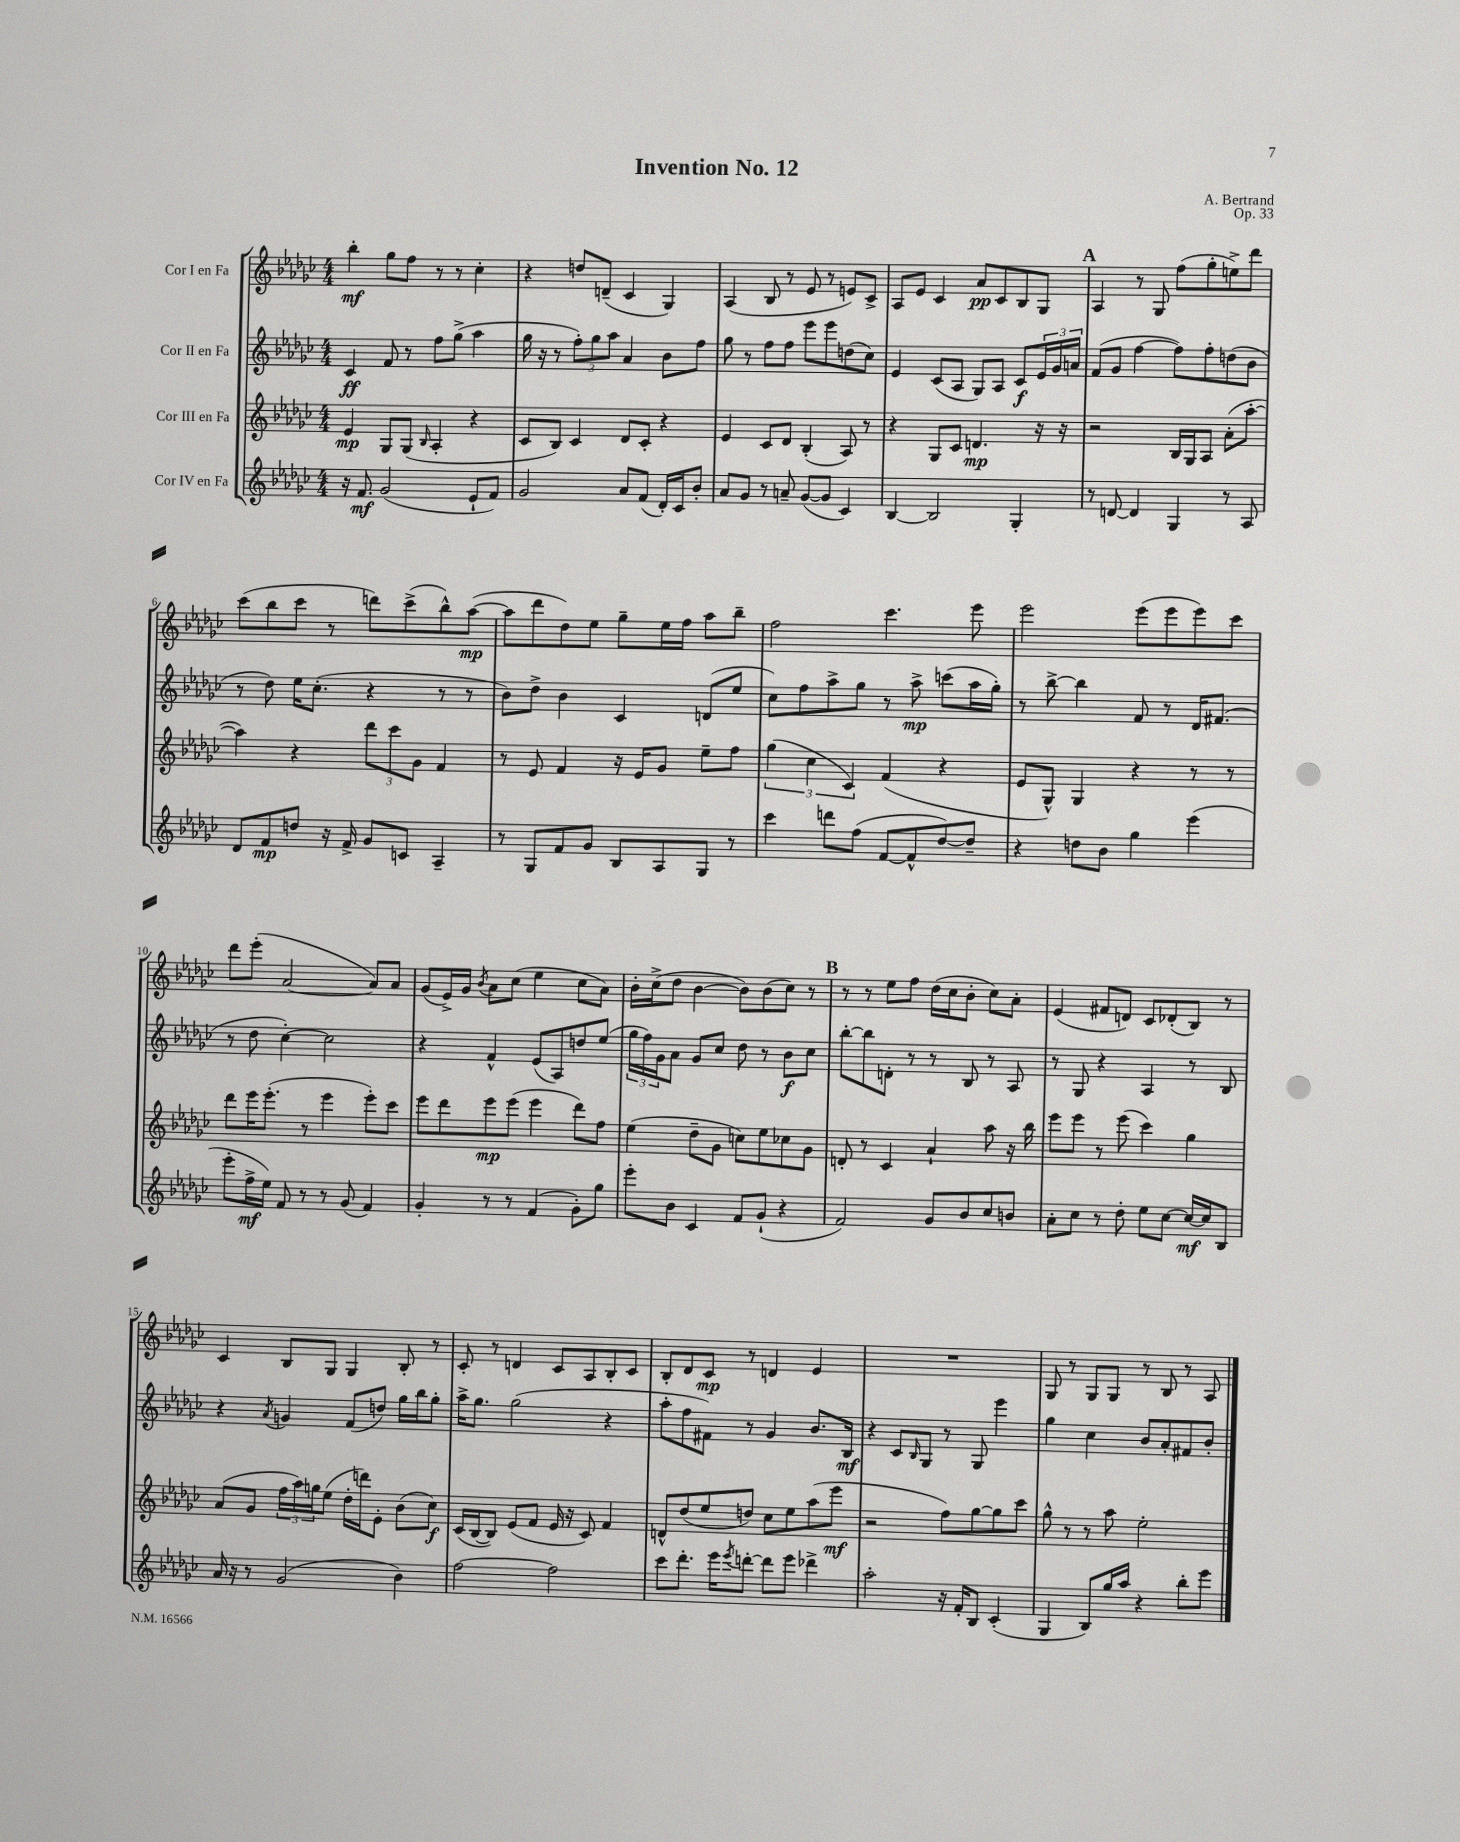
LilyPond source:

\header { title = "Invention No. 12" composer = "A. Bertrand" opus = "Op. 33" }
<<
\new StaffGroup <<
\new Staff = "s0" \with { instrumentName = "Cor I en Fa" } {
    \clef treble \key ges \major \numericTimeSignature \time 4/4
    bes''4-.\mf ges''8 f''8 r8 r8 ces''4-. |
    r4 d''8 d'8--( ces'4 ges4) |
    aes4( bes8 r8 ees'8 r8 e'8) ces'8-> |
    aes8 ees'8 ces'4 aes'8\pp ces'8 bes8 ges8 |
    \mark \markup { \bold "A" } aes4 r8 ges8 f''8( ges''8-. e''8->) des'''8 |
    ces'''8( bes''8 ces'''8 r8 d'''8) ces'''8->( bes''8-^) aes''8~\mp( |
    aes''8 des'''8 des''8) ees''8 ges''8-- ees''16 f''16 aes''8 bes''8-- |
    f''2 ces'''4. ees'''8 |
    ees'''2 ees'''8( ees'''8 ees'''8) ces'''8 |
    des'''8 ees'''8-.( aes'2~ aes'8) aes'8 |
    ges'8( ees'16->) ges'16 \acciaccatura { bes'8 } aes'8 ces''8( ees''4 ces''8 aes'8) |
    bes'16-. ces''16->( des''8 bes'4~ bes'8) bes'8( ces''8) r8 |
    \mark \markup { \bold "B" } r8 r8 ees''8 f''8 des''16( ces''16 bes'8-. ces''8) aes'8-. |
    ees'4( fis'8 d'8) ces'8 des'8-.( bes8) r8 |
    ces'4 bes8 ges8 ges4 bes8-. r8 |
    ces'8-. r8 d'4 ces'8 aes8 bes8-. ces'8 |
    bes8-. des'8 ces'8\mp r8 d'4 ees'4 |
    R1 |
    ges8 r8 ges8 ges8 r8 bes8 r8 aes8 \bar "|." |
}
\new Staff = "s1" \with { instrumentName = "Cor II en Fa" } {
    \clef treble \key ges \major \numericTimeSignature \time 4/4
    ces'4\ff f'8 r8 f''8 ges''8->( aes''4 |
    ges''16 r16 r8 \tuplet 3/2 { f''8-.) ges''8 aes''8 } aes'4 bes'8 f''8 |
    ges''8 r8 f''8 f''8 ees'''8 ees'''8 d''8( ces''8) |
    ees'4 ces'8( aes8 ges8) aes8 ces'8\f \tuplet 3/2 { ees'16 ges'16 a'16 } |
    \mark \markup { \bold "A" } f'8( ges'8 f''4~ f''8) f''8-. d''8( bes'8 |
    r8 des''8) ees''16 ces''8.-.( r4 r8 r8 |
    bes'8) des''8-> bes'4 ces'4 d'8( ees''8 |
    ces''8) f''8 aes''8-> ges''8 r8 aes''8->\mp c'''8( aes''16 ges''16-.) |
    r8 bes''8~-> bes''4 f'8 r8 des'16 fis'8.( |
    r8 des''8 ces''4~-.) ces''2 |
    r4 f'4-^ ees'8( aes8) d''8 ees''8( |
    \tuplet 3/2 { ges''16 f''16) ges'16 } aes'8 ges'8 ces''8 des''8 r8 bes'8\f ces''8 |
    \mark \markup { \bold "B" } bes''8~-. bes''8 d'8-. r8 r8 bes8 r8 aes8 |
    r8 ges8 r4 aes4 r8 bes8 |
    r4 \acciaccatura { aes'8 } g'4 f'8( d''8) ges''16 bes''16 ges''8-. |
    aes''16-> ges''8. ges''2( r4 |
    aes''8-. f''8 fis'8) r8 ges'4 bes'8. bes16\mf |
    r4 ces'8 \grace { bes16 } ges8 r8 ges8 ees'''4 |
    ges''4 ces''4 bes'8 aes'8-. fis'8 bes'8-. \bar "|." |
}
\new Staff = "s2" \with { instrumentName = "Cor III en Fa" } {
    \clef treble \key ges \major \numericTimeSignature \time 4/4
    ees'4\mp ges8 ges8( \grace { bes16 } aes4-. r4 |
    ces'8 bes8) ces'4 des'8 ces'8-. r4 |
    ees'4 ces'8 des'8 bes4-.( aes8) r8 |
    r4 ges8 ces'8 d'4.\mp r16 r16 |
    \mark \markup { \bold "A" } r2 bes16 ges16 aes8 aes'8-.( aes''8~-. |
    aes''4) r4 \tuplet 3/2 { des'''8 ces'''8 ges'8 } f'4 |
    r8 ees'8 f'4 r16 ees'16 ges'8 ees''8-- f''8 |
    \tuplet 3/2 { ges''4( ces''4 ces'4) } f'4( r4 |
    ees'8 ges8-^) ges4 r4 r8 r8 |
    des'''8 ees'''16 ees'''8.-.( r8 ees'''4 ees'''8-.) ces'''8 |
    ees'''8 des'''8 ees'''8\mp ees'''8( ees'''4 des'''8) f''8 |
    ees''4( des''8-- ges'8 c''8) ees''8 ces''8 ges'8 |
    \mark \markup { \bold "B" } d'8-. r8 ces'4 aes'4-! aes''8 r16 bes''16 |
    ees'''8 ees'''8 r8 ees'''8( ces'''4) ges''4 |
    aes'8( ges'8 \tuplet 3/2 { f''16 aes''16) g''16 } ees''8( des''16-. d'''16) ees'8-. bes'8( ces''8\f) |
    ces'16( bes16~ bes8) ees'8( f'8 ees'16 r16 ces'8) f'4 |
    d'8-^ des''8( ees''8 d''8) ces''8 ees''8 aes''8( ees'''8\mf |
    r2 f''8) ges''8~ ges''8 ces'''8 |
    ges''8-^ r8 r8 aes''8 ees''2-. \bar "|." |
}
\new Staff = "s3" \with { instrumentName = "Cor IV en Fa" } {
    \clef treble \key ges \major \numericTimeSignature \time 4/4
    r16 f'8.\mf ges'2( ees'8-! f'8) |
    ges'2 aes'8 f'8( des'16-.) ces'16 bes'8-. |
    aes'8 ges'8 r8 a'8-- ges'8~( ges'8 ces'4) |
    bes4~ bes2 ges4-. |
    \mark \markup { \bold "A" } r8 d'8~ d'4 ges4 r8 aes8 |
    des'8 f'8\mp d''8 r16 f'16-> ges'8 c'8 aes4-- |
    r8 ges8 f'8 ges'8 bes8 aes8 ges8 r8 |
    ces'''4 d'''8 f''8( f'8~ f'8-^ des''8~) des''8-- |
    r4 d''8 bes'8 ges''4 ees'''4( |
    ees'''8-. f''16->\mf ees''16) f'8 r8 r8 ges'8( f'4) |
    ges'4-. r8 r8 f'4( ges'8-.) ges''8 |
    ees'''8-. bes'8 ces'4 f'8 ges'8-!( r4 |
    \mark \markup { \bold "B" } f'2) ges'8 bes'8 ces''8 b'8 |
    aes'8-. ces''8 r8 des''8-. ees''8 ces''8~ ces''16~\mf ces''16 bes8 |
    aes'16 r16 r8 ges'2( bes'4) |
    f''2~ f''2 |
    ces'''8 des'''8.-. ees'''16 \acciaccatura { ees'''8 } d'''8~-. d'''8 ees'''8 des'''4-> |
    aes''2-. r16 f'16-. bes8 ces'4-.( |
    ges4 bes8) ges''16 aes''16 r4 bes''8-. ees'''8 \bar "|." |
}
>>
>>
